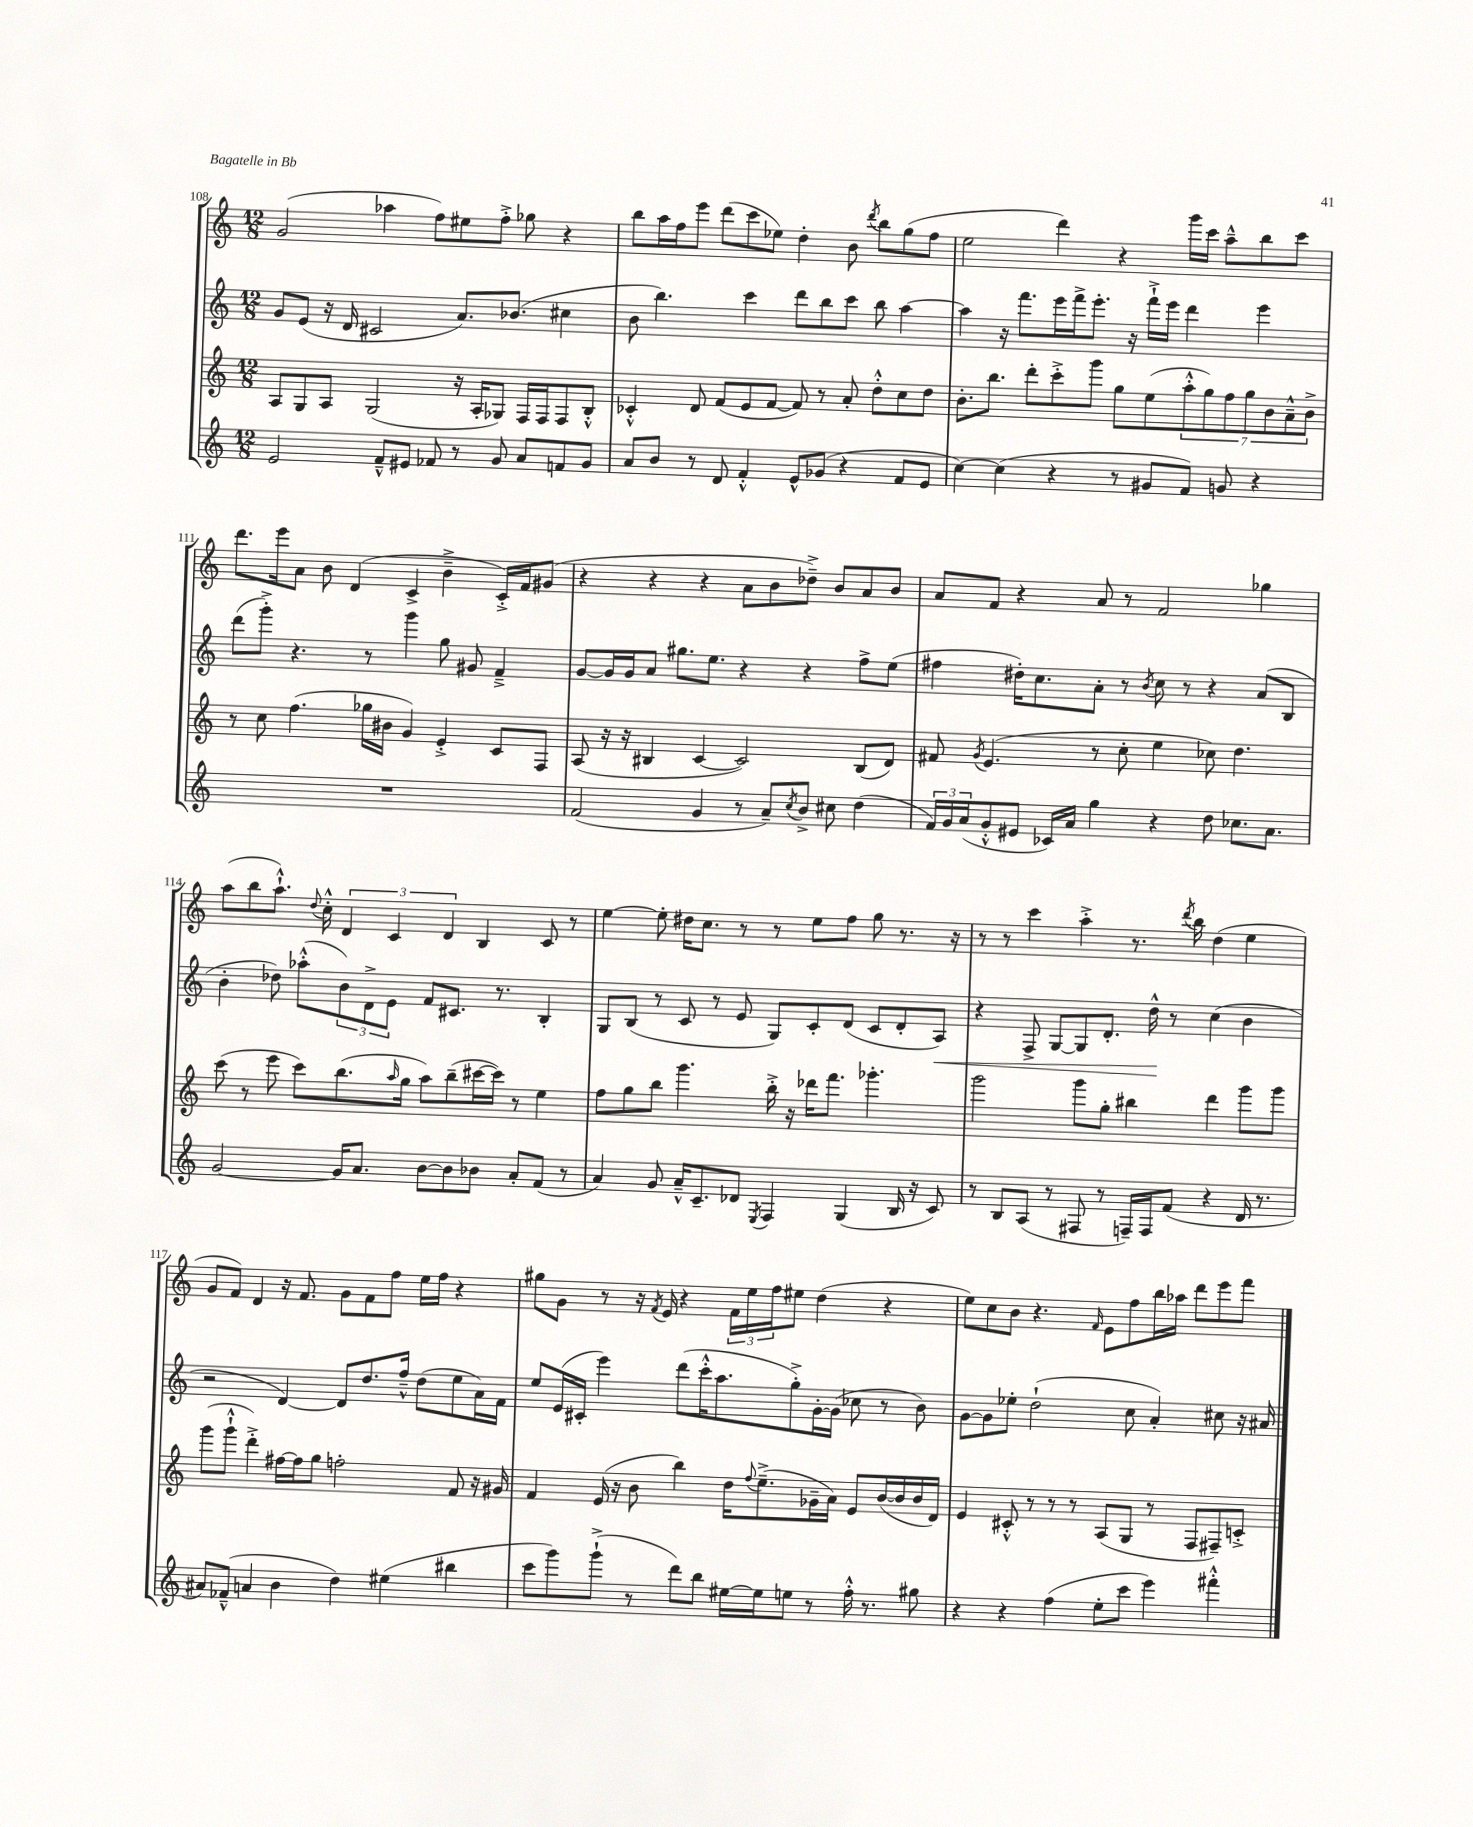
<<
\new StaffGroup <<
\new Staff = "s0" {
    \clef treble \key c \major \numericTimeSignature \time 12/8
    g'2( aes''4 f''8) eis''8 f''8-.-> ges''8 r4 |
    b''8 a''16 f''16 e'''8 d'''8( c'''8 ees''8) d''4-. b'8 \acciaccatura { d'''8 } b''8 g''8( f''8 |
    e''2 d'''4) r4 g'''16 c'''16 a''8---^ b''8 c'''8 |
    d'''8. e'''16 a'8 b'8 d'4( c'4-> b'4---> c'16-.->) f'16 gis'8( |
    r4 r4 r4 a'8 b'8 des''8--->) b'8 a'8 b'8 |
    a'8 f'8 r4 a'8 r8 f'2 ges''4 |
    a''8( b''8 a''8.-!-^) \appoggiatura { d''8 } c''16-.-^ \tuplet 3/2 { d'4 c'4 d'4 } b4 c'8 r8 |
    e''4~ e''8-. dis''16 c''8. r8 r8 e''8 f''8 g''8 r8. r16 |
    r8 r8 c'''4 a''4-.-> r8. \acciaccatura { d'''8 } b''16 d''4( e''4 |
    g'8 f'8) d'4 r16 f'8. g'8 f'8 f''8 e''16 f''16 r4 |
    gis''8 g'8 r8 r16 \acciaccatura { f'8 } e'16 r4 \tuplet 3/2 { f'16 e''16 f''16 } eis''8 d''4( r4 |
    e''8) c''8 b'8 r4. \grace { f'16 } e'8 f''8 b''16 aes''16 d'''8 e'''8 f'''8 \bar "|." |
}
\new Staff = "s1" {
    \clef treble \key c \major \numericTimeSignature \time 12/8
    g'8 e'8( r16 d'16 cis'2 a'8.) bes'8.( cis''4 |
    b'8 b''4.) c'''4 d'''8 b''8 c'''8 b''8 a''4~ |
    a''4 r16 f'''8. e'''16 f'''16-> e'''8.-. r16 f'''16-!-> e'''16 d'''4 e'''4 |
    d'''8( g'''8-.->) r4. r8 g'''4 g''8 gis'8 f'4---> |
    g'8~ g'16 g'16 a'8 gis''8. e''8. r4 r4 f''8-> e''8( |
    fis''4 dis''16-.) c''8. a'8-. r8 \acciaccatura { b'8 } c''8 r8 r4 a'8( b8 |
    b'4-. des''8) aes''8-.-^( \tuplet 3/2 { b'8) d'8-> e'8 } f'8 cis'8. r8. b4-. |
    g8 b8( r8 c'8 r8 e'8 g8) c'8-. d'8( c'8 d'8-. a8\<) |
    r4 f8-> g8~ g8 d'8.-. d''16-^\! r8 c''4( b'4 |
    r2 d'4~) d'8 d''8. f''16---^ d''8( e''8 a'16) f'16 |
    e''8 e'16( cis'16-. e'''4) d'''8( c'''16-.-^ a''8. g''8-.->) g'16~-. g'16( ces''8 r8 b'8) |
    g'8~ g'8 ees''8-. d''2-!( c''8 a'4-.) cis''8 r16 ais'16 \bar "|." |
}
\new Staff = "s2" {
    \clef treble \key c \major \numericTimeSignature \time 12/8
    a8 g8 a8 g2( r16 a16-. ges8) f16 f16 f8 b8-.-^ |
    ces'4-.-^ d'8 f'8( e'8 f'8~ f'8) r8 a'8-. d''8-.-^ c''8 d''8 |
    b'8.-. b''8. d'''8-. c'''8-.-> g'''8 g''8 e''8( \tuplet 7/4 { a''8-.-^ g''8) f''8 g''8 b'8 a'8---^ b'8-> } |
    r8 c''8 f''4.( ges''16 bis'16 g'4) e'4-.-> c'8 f8 |
    a8( r16 r16 bis4 c'4~ c'2) bis8( d'8) |
    fis'8 \acciaccatura { g'8 } e'4.( r8 c''8-. e''4 ces''8) d''4. |
    c'''8( r8 e'''8 c'''8) b''8.( \grace { a''16 } g''16 a''8) b''8--( cis'''16~ cis'''16) r8 e''4 |
    f''8 g''8 b''8 g'''4. b''16-.-> r16 des'''16 f'''8. ges'''4.-. |
    g'''2 g'''8 g''8-. bis''4 d'''4 g'''8 g'''8 |
    g'''8( g'''8-!-^ d'''4-.->) fis''16~ fis''16 g''8 f''2-. f'8 r16 gis'16 |
    f'4 e'16( r16 b'8 b''4) d''16 \appoggiatura { f''8 } e''8.--->( ges'16-- a'16) e'8 b'16~( b'16 b'16 d'16) |
    e'4 cis'8-.-^ r8 r8 r8 a8( g8 r8 f8 fis8--) c'8-.-> \bar "|." |
}
\new Staff = "s3" {
    \clef treble \key c \major \numericTimeSignature \time 12/8
    e'2 f'8---^ eis'8 fes'8 r8 g'8 a'8 f'8 g'8 |
    a'8 b'8 r8 d'8 f'4-.-^ e'8-^ ges'8( r4 f'8 e'8 |
    c''4~) c''4( r4 r8 gis'8 f'8) g'8 r4 |
    R1. |
    f'2( g'4 r8 a'8--) \acciaccatura { c''8 } b'8-> cis''8 d''4( |
    \tuplet 3/2 { f'16) g'16 a'16( } g'8-.-^ eis'8 ces'16) a'16 g''4 r4 d''8 ces''8. a'8. |
    g'2~ g'16 a'8. b'8~ b'8 bes'8 a'8-. f'8( r8 |
    a'4) g'8 a'16---^ c'8.-- des'8 \acciaccatura { e8 } f4 g4( b16 r16 c'8) |
    r8 b8 a8( r8 fis8 r8 f16--) f16 f'8( r4 d'16 r8. |
    ais'8) fes'8---^( a'4 b'4 d''4) eis''4( bis''4 |
    c'''8 g'''8) g'''8-!->( r8 d'''8) b''8 eis''16~ eis''16 e''8 r8 f''16-.-^ r8. gis''8 |
    r4 r4 f''4( e''8-. c'''8 e'''4) fis'''4-.-^ \bar "|." |
}
>>
>>
\layout { \context { \Score currentBarNumber = #108 } }
